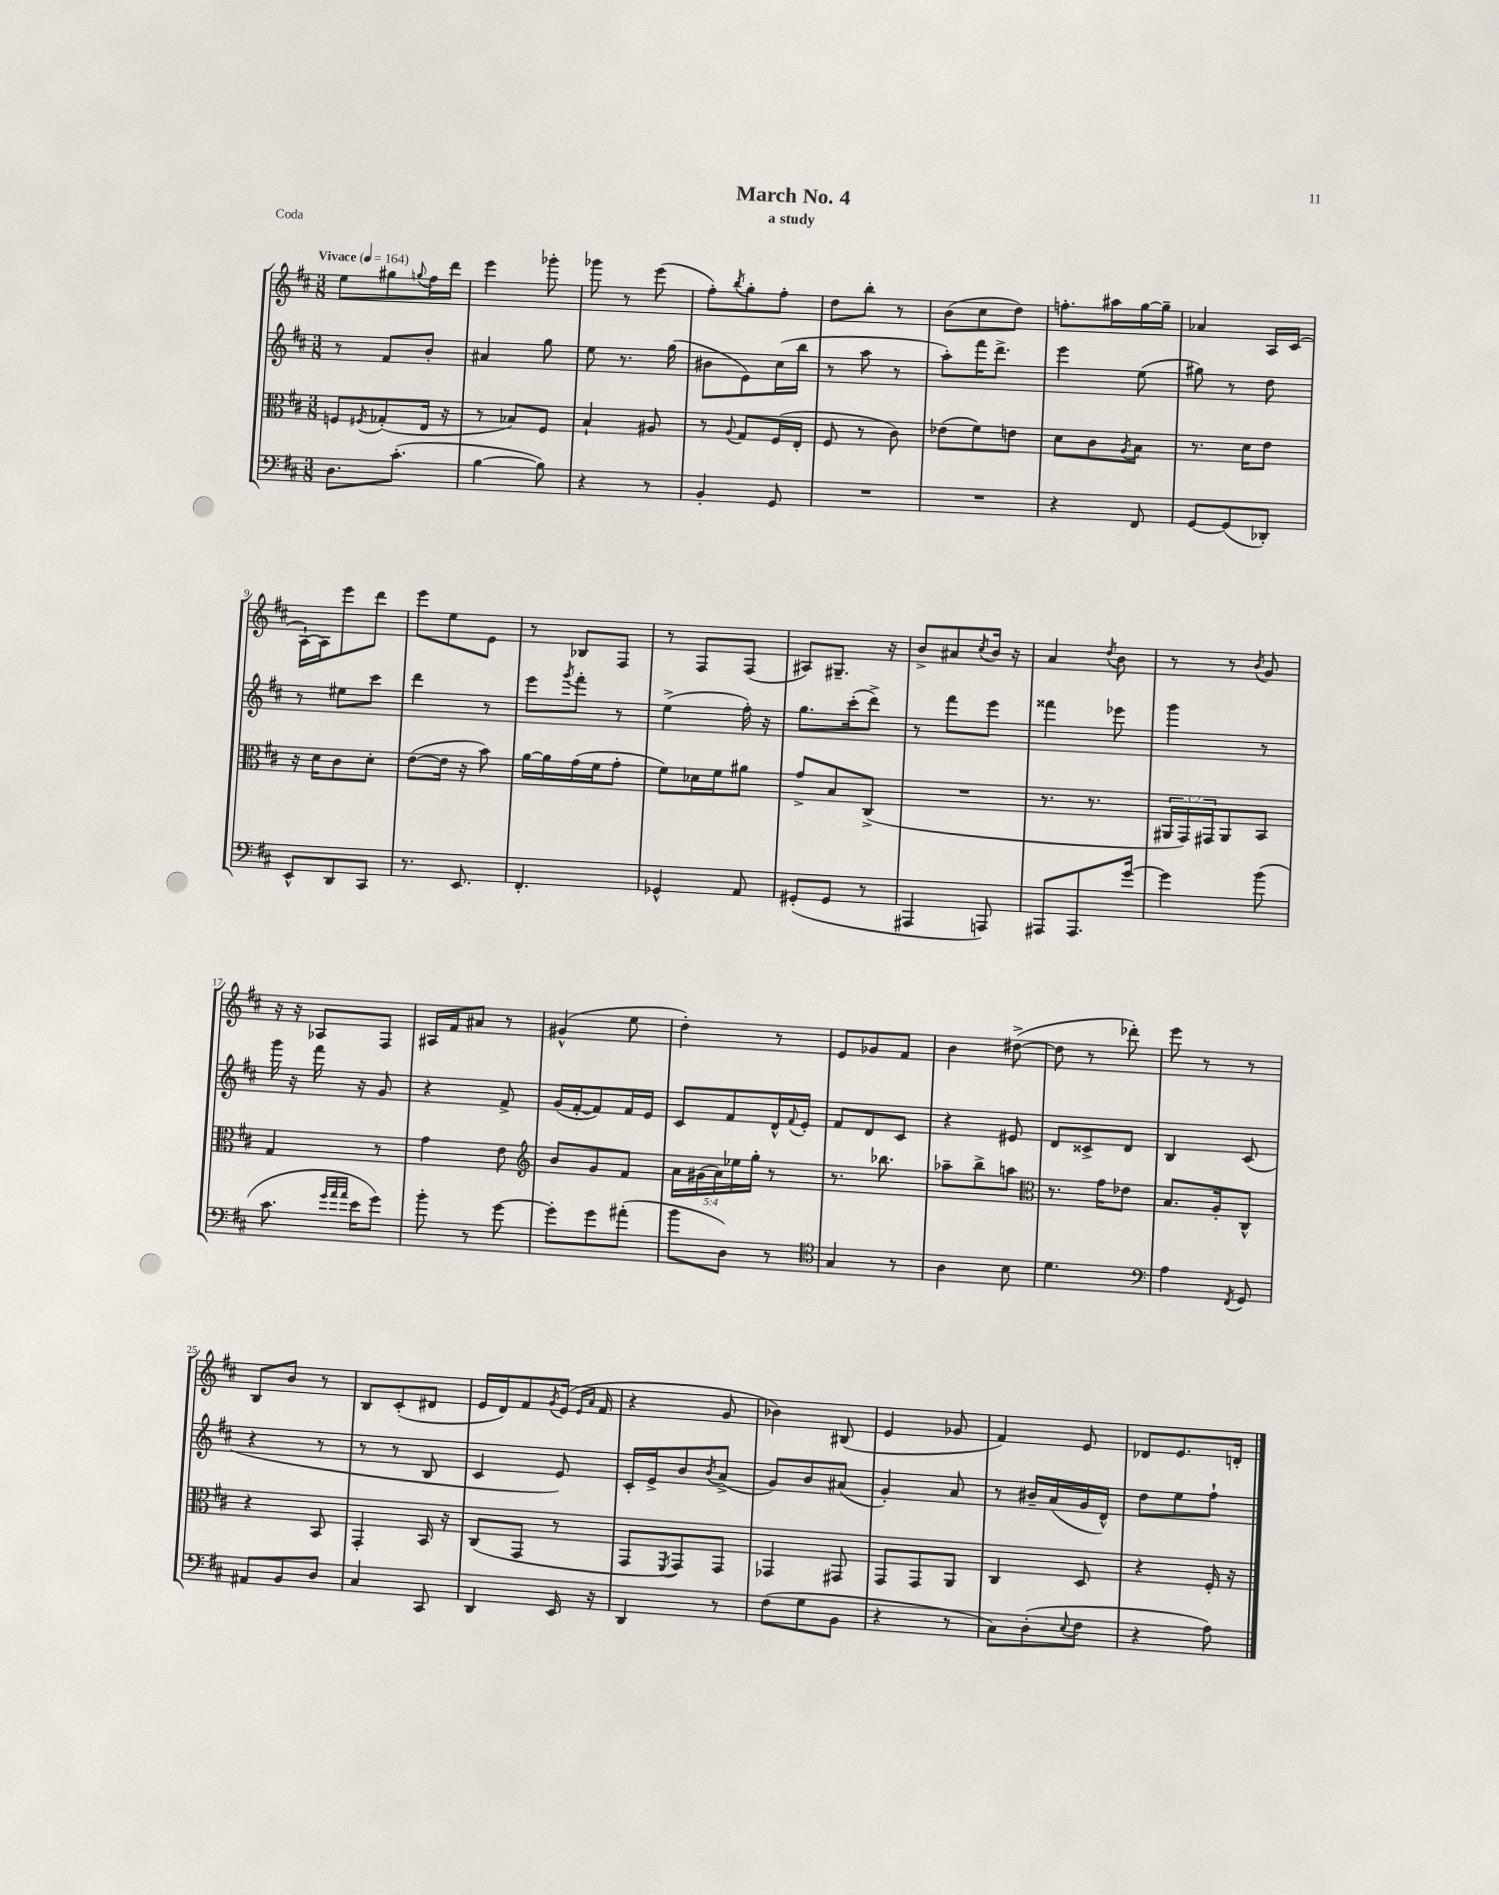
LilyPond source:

\header { title = "March No. 4" subtitle = "a study" piece = "Coda" }
<<
\new StaffGroup <<
\new Staff = "s0" {
    \clef treble \key d \major \numericTimeSignature \time 3/8 \tempo "Vivace" 4 = 164
    e''8 gis''8 \appoggiatura { g''8 } fis''16 d'''16 |
    e'''4 ges'''8-. |
    ges'''8 r8 e'''8( |
    fis''8-.) \acciaccatura { b''8 } g''8-. fis''8-. |
    d''8 b''8-. r8 |
    b'8( cis''8 d''8) |
    f''8.-. ais''16 g''16~ g''16-- |
    aes'4 a16 cis'16( |
    a16~-!) a16 e'''8 d'''8 |
    e'''8 e''8 e'8 |
    r8 bes8 fis8 |
    r8 fis8 fis8( |
    ais8) gis8.-- r16 |
    b'8-> ais'8 \acciaccatura { cis''8 } b'16 r16 |
    a'4 \acciaccatura { d''8 } b'8 |
    r8 r8 \acciaccatura { b'8 } g'8 |
    r16 r16 aes8 fis8 |
    ais16 fis'16 ais'8 r8 |
    gis'4-^( e''8 |
    d''4-.) r8 |
    e'8 ges'8 fis'8 |
    b'4 dis''8~->( |
    dis''8 r8 des'''8-.) |
    e'''8 r8 r8 |
    b8 b'8 r8 |
    b8 cis'8-.( dis'8 |
    e'16 d'16) fis'8 \acciaccatura { g'8 } e'16( \grace { e'16 a'16 } fis'16 |
    r4 g'8 |
    bes'4) bis8( |
    e'4 ges'8 |
    fis'4) e'8 |
    des'8 e'8. d'16-. \bar "|." |
}
\new Staff = "s1" {
    \clef treble \key d \major \numericTimeSignature \time 3/8
    r8 fis'8 b'8-. |
    ais'4 g''8 |
    e''8 r8. g''16( |
    bis'8 e'8) cis''16( b''16 |
    r8 a''8 r8 |
    a''8-.) fis'''16 d'''8.-> |
    e'''4 e''8( |
    gis''8) r8 d''8 |
    r8 eis''8 cis'''8 |
    d'''4 r8 |
    e'''8 \acciaccatura { g'''8 } fis'''8-. r8 |
    e''4->( fis''16-.) r16 |
    g''8. cis'''16-.( d'''8->) |
    r8 fis'''8 e'''8 |
    fisis'''4 ees'''8 |
    g'''4 r8 |
    g'''16 r16 fis'''16 r16 g'8 |
    r4 fis'8-> |
    g'16( fis'16~-. fis'8) fis'16 e'16 |
    cis'8 fis'8 d'16-^ \appoggiatura { fis'8 } e'16-. |
    fis'8 d'8 cis'8 |
    r4 eis'8 |
    d'8 cisis'8-> d'8 |
    b4 cis'8( |
    r4 r8 |
    r8 r8 b8 |
    cis'4 e'8) |
    cis'16-. e'16-> b'8 \acciaccatura { b'8 } a'8->( |
    g'8) b'8 ais'8( |
    g'4-.) a'8 |
    r8 bis'16-- a'16( g'16 d'16-^) |
    d''8 e''8 fis''8-! \bar "|." |
}
\new Staff = "s2" {
    \clef alto \key d \major \numericTimeSignature \time 3/8 \override Staff.TupletNumber.text = #tuplet-number::calc-fraction-text
    f8 \acciaccatura { fis8 } ges8-.( e16 r16 |
    r8 bes8) fis8 |
    b4-! ais8 |
    r8 \appoggiatura { a8 } g8 fis16( e16-. |
    fis8 r8 cis'8) |
    ees'8( fis'8) e'8 |
    d'8 cis'8 \acciaccatura { a8 } b8 |
    r8. d'16 e'8 |
    r16 d'16 cis'8 d'8-. |
    e'8~( e'16 r16 b'8) |
    a'16~ a'16 g'16( fis'16 g'8-. |
    fis'8) des'16 fis'16 ais'8 |
    g'8-> b8 cis8->( |
    R4. |
    r8. r8. |
    \tuplet 3/2 { ais,16 g,16) gis,16 } ais,8 b,8 |
    g4 r8 |
    g'4 e'8 |
    \clef treble b'8 g'8 fis'8 |
    \tuplet 5/4 { a'16 gis'16( a'16) ees''16 g''16-. } r8 |
    r8. bes''8. |
    aes''8-- b''8-> a''8 |
    \clef alto r8. g'16 ees'8 |
    b8. a16-. cis8-^ |
    r4 b,8 |
    g,4-. b,16 r16 |
    cis8( g,8 r8 |
    g,8 \acciaccatura { fis,8 } g,8) g,8 |
    ges,4 gis,8 |
    g,8 g,8 a,8 |
    cis4 d8 |
    r4 fis16-. r16 \bar "|." |
}
\new Staff = "s3" {
    \clef bass \key d \major \numericTimeSignature \time 3/8
    d8. cis'8.-.( |
    b4~ b8) |
    r4 r8 |
    b,4-. g,8 |
    R4. |
    R4. |
    r4 fis,8 |
    g,8~ g,8( des,8-.) |
    e,8-^ d,8 cis,8 |
    r8. e,8. |
    fis,4.-. |
    ges,4-^ a,8 |
    gis,8-.( gis,8 r8 |
    ais,,4 a,,8) |
    ais,,8 ais,,8. g'16~ |
    g'4 b'8( |
    cis'8. \grace { g'32 a'32 a'32 } e'16 g'8) |
    b'8-. r8 g'8~ |
    g'8-. g'8 ais'8-.( |
    b'8 d8) r8 |
    \clef tenor g4 r8 |
    a4 b8 |
    d'4. |
    \clef bass a4 \acciaccatura { fis,8 } g,8 |
    ais,8 b,8 d8 |
    cis4 cis,8 |
    d,4 e,16 r16 |
    d,4 r8 |
    fis8( g8 b,8 |
    r4 r8 |
    cis8) d8-.( \appoggiatura { e8 } fis8 |
    r4 a8) \bar "|." |
}
>>
>>
